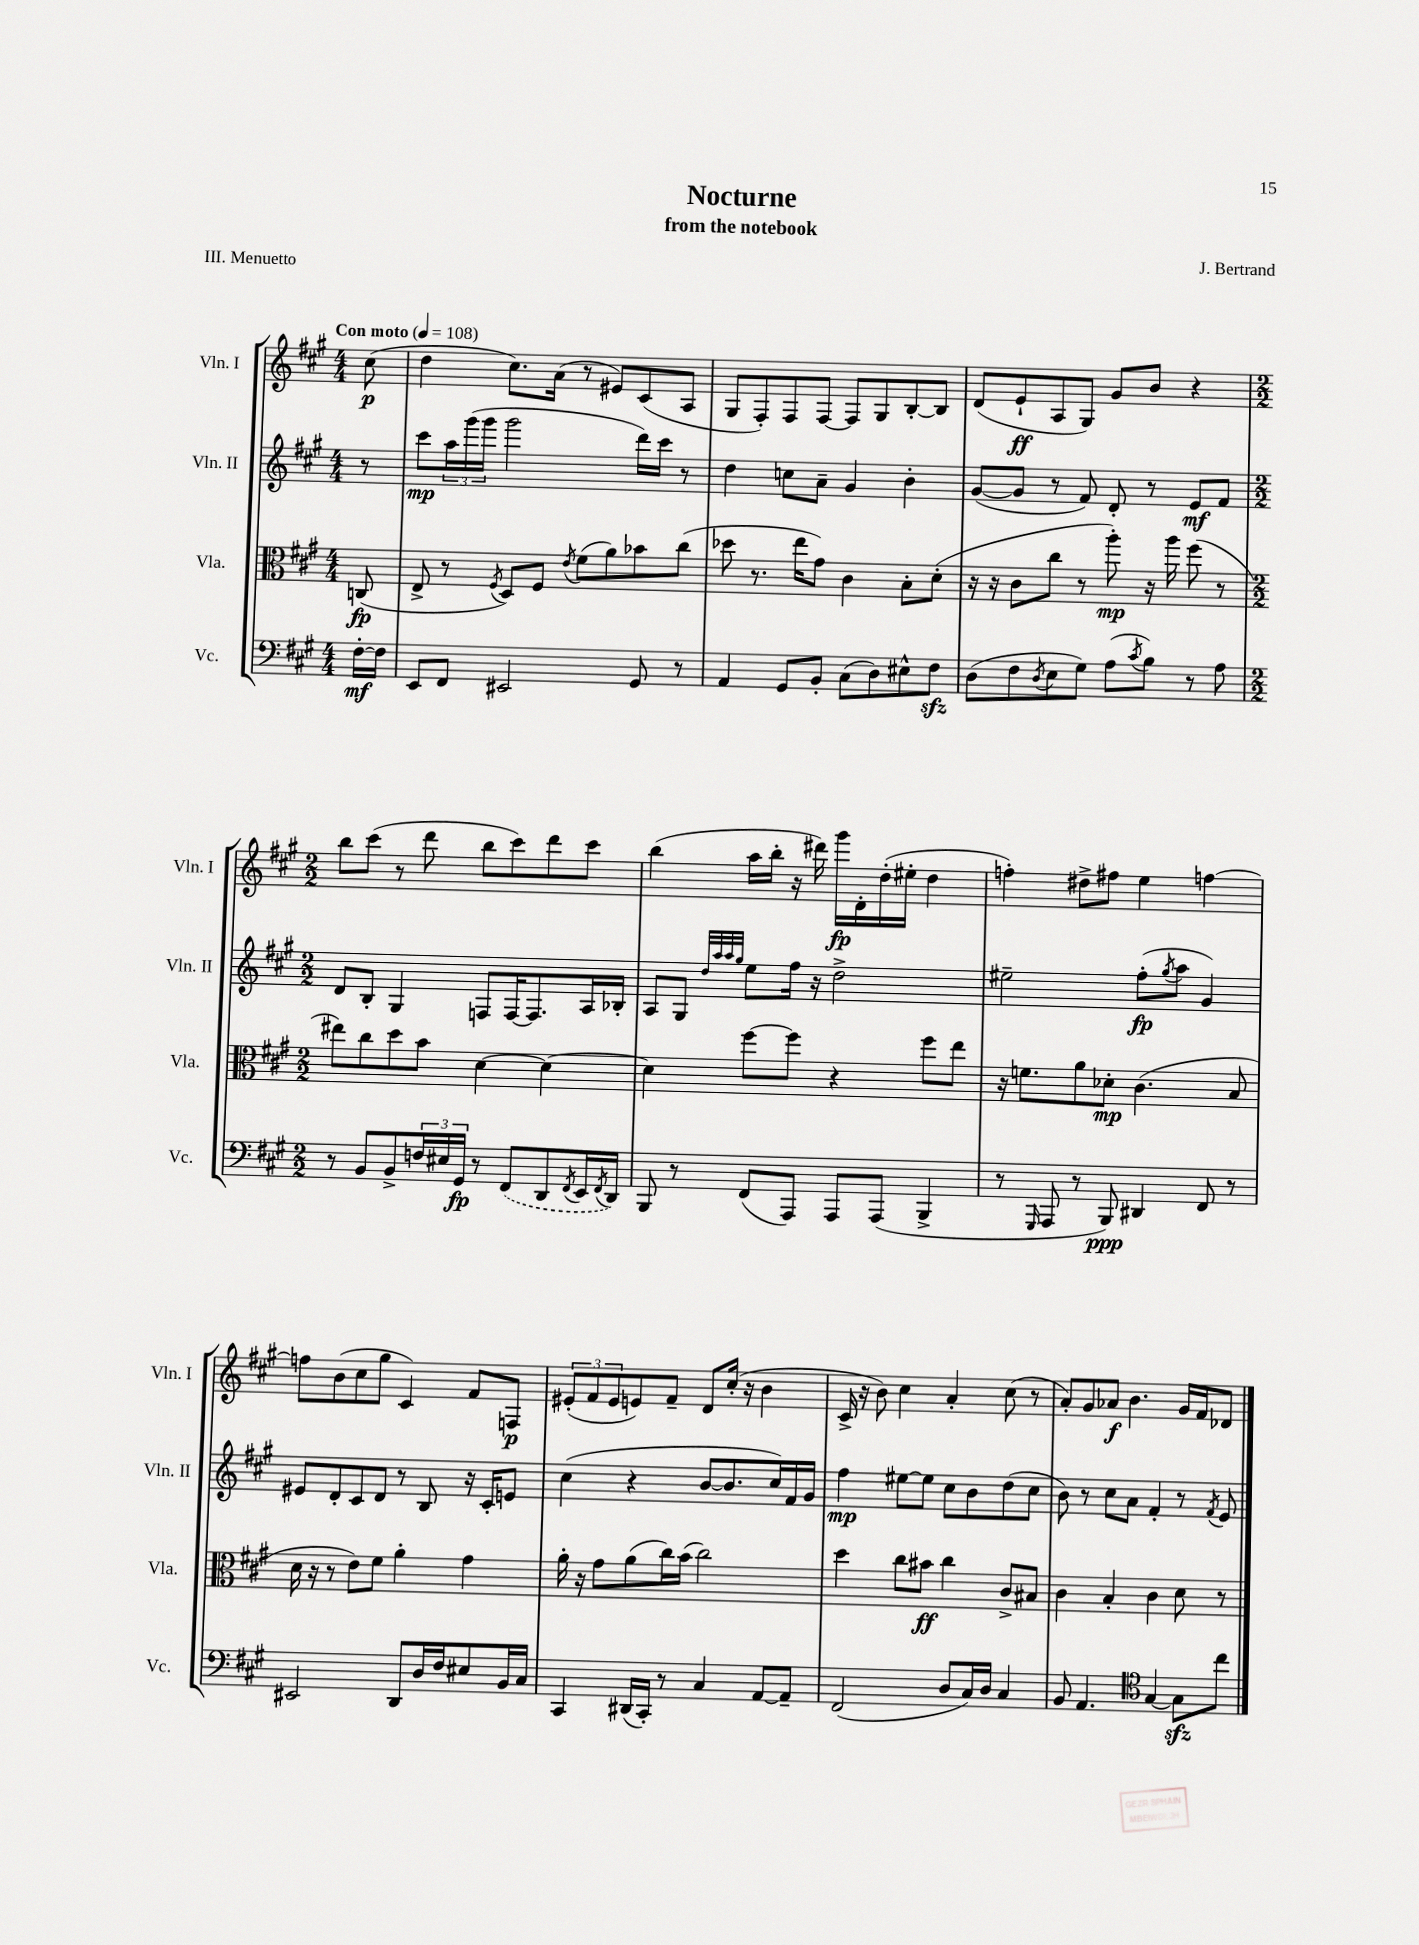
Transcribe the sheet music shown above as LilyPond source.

\header { title = "Nocturne" composer = "J. Bertrand" subtitle = "from the notebook" piece = "III. Menuetto" }
<<
\new StaffGroup <<
\new Staff = "s0" \with { instrumentName = "Vln. I" shortInstrumentName = "Vln. I" } {
    \clef treble \key a \major \numericTimeSignature \time 4/4 \partial 8 \tempo "Con moto" 4 = 108
    cis''8\p( |
    d''4 cis''8.) a'16( r8 eis'8) cis'8( a8 |
    gis8 fis8-.) fis8 fis8~ fis8 gis8 b8~-. b8 |
    d'8( e'8-!\ff a8 gis8) gis'8 b'8 r4 |
    \numericTimeSignature \time 2/2 b''8 cis'''8( r8 d'''8 b''8 cis'''8) d'''8 cis'''8 |
    b''4( a''16 b''16-. r16 dis'''16) gis'''16\fp d'16-. d''16-.( eis''16-. d''4 |
    f''4-.) dis''8-> fis''8 e''4 f''4~ |
    f''8 b'8( cis''8 gis''8 cis'4) fis'8 f8\p |
    \tuplet 3/2 { eis'8-.( fis'8 eis'8 } e'8) fis'8-- d'8 cis''16-.( r16 b'4 |
    cis'16-> r16 b'8) cis''4 a'4-. cis''8( r8 |
    a'8-.) gis'8 aes'8\f b'4. gis'16 fis'16 des'8 \bar "|." |
}
\new Staff = "s1" \with { instrumentName = "Vln. II" shortInstrumentName = "Vln. II" } {
    \clef treble \key a \major \numericTimeSignature \time 4/4 \partial 8
    r8 |
    cis'''8\mp \tuplet 3/2 { a''16 gis'''16( gis'''16 } gis'''2 d'''16) cis'''16 r8 |
    d''4 c''8 a'8-- gis'4 b'4-. |
    gis'8~( gis'8 r8 fis'8) d'8-. r8 e'8\mf fis'8 |
    \numericTimeSignature \time 2/2 d'8 b8-. gis4 f8 f16~ f8. a16 bes16-. |
    a8 gis8 \grace { d''32 a''32 a''32 gis''32 } e''8 fis''16 r16 d''2-> |
    eis''2-- fis''8-.\fp( \acciaccatura { gis''8 } a''8 gis'4) |
    eis'8 d'8-. cis'8 d'8 r8 b8 r16 cis'16-. e'8 |
    cis''4( r4 b'8~ b'8. cis''16) fis'16 gis'16 |
    fis''4\mp eis''8~ eis''8 cis''8 b'8 d''8( cis''8 |
    b'8) r8 cis''8 a'8 fis'4-. r8 \acciaccatura { fis'8 } e'8 \bar "|." |
}
\new Staff = "s2" \with { instrumentName = "Vla." shortInstrumentName = "Vla." } {
    \clef alto \key a \major \numericTimeSignature \time 4/4 \partial 8
    c8\fp( |
    e8-> r8 \acciaccatura { fis8 } d8) fis8 \acciaccatura { e'8 } fis'8( a'8) bes'8 cis''8( |
    des''8 r8. e''16 gis'8) cis'4 b8-. d'8-.( |
    r16 r16 cis'8 cis''8 r8 a''8-.\mp) r16 a''16 fis''8( r8 |
    \numericTimeSignature \time 2/2 eis''8) cis''8 d''8 b'8 d'4~ d'4~ |
    d'4 fis''8~ fis''8 r4 fis''8 e''8 |
    r16 f'8. a'8 des'8-.\mp cis'4.( b8 |
    d'16 r16 r8 e'8) fis'8 a'4-. gis'4 |
    a'16-. r16 gis'8 a'8( cis''16) b'16( cis''2) |
    d''4 cis''8 bis'8\ff cis''4 cis'8-> bis8 |
    cis'4 b4-. cis'4 d'8 r8 \bar "|." |
}
\new Staff = "s3" \with { instrumentName = "Vc." shortInstrumentName = "Vc." } {
    \clef bass \key a \major \numericTimeSignature \time 4/4 \partial 8
    fis16~-.\mf fis16 |
    e,8 fis,8 eis,2 gis,8 r8 |
    a,4 gis,8 b,8-. cis8( d8) eis8-^ fis8\sfz |
    d8( fis8 \acciaccatura { d8 } e8 gis8) a8( \acciaccatura { cis'8 } b8) r8 a8 |
    \numericTimeSignature \time 2/2 r8 b,8 b,8-> \tuplet 3/2 { f16 eis16 gis,16\fp } r8 \once \slurDashed fis,8( d,8 \acciaccatura { fis,8 } e,16 \acciaccatura { fis,8 } d,16) |
    b,,8 r8 fis,8( a,,8) a,,8 a,,8( b,,4-> |
    r8 \grace { gis,,16 } a,,8 r8 b,,8\ppp) dis,4 fis,8 r8 |
    eis,2 d,8 d16 fis16 eis8 b,16 cis16 |
    cis,4 dis,16( cis,16-.) r8 cis4 a,8~ a,8-- |
    fis,2( d8 cis16) d16 cis4 |
    b,8 a,4. \clef tenor gis4~ gis8\sfz cis''8 \bar "|." |
}
>>
>>
\layout { \context { \Score \remove "Bar_number_engraver" } }
